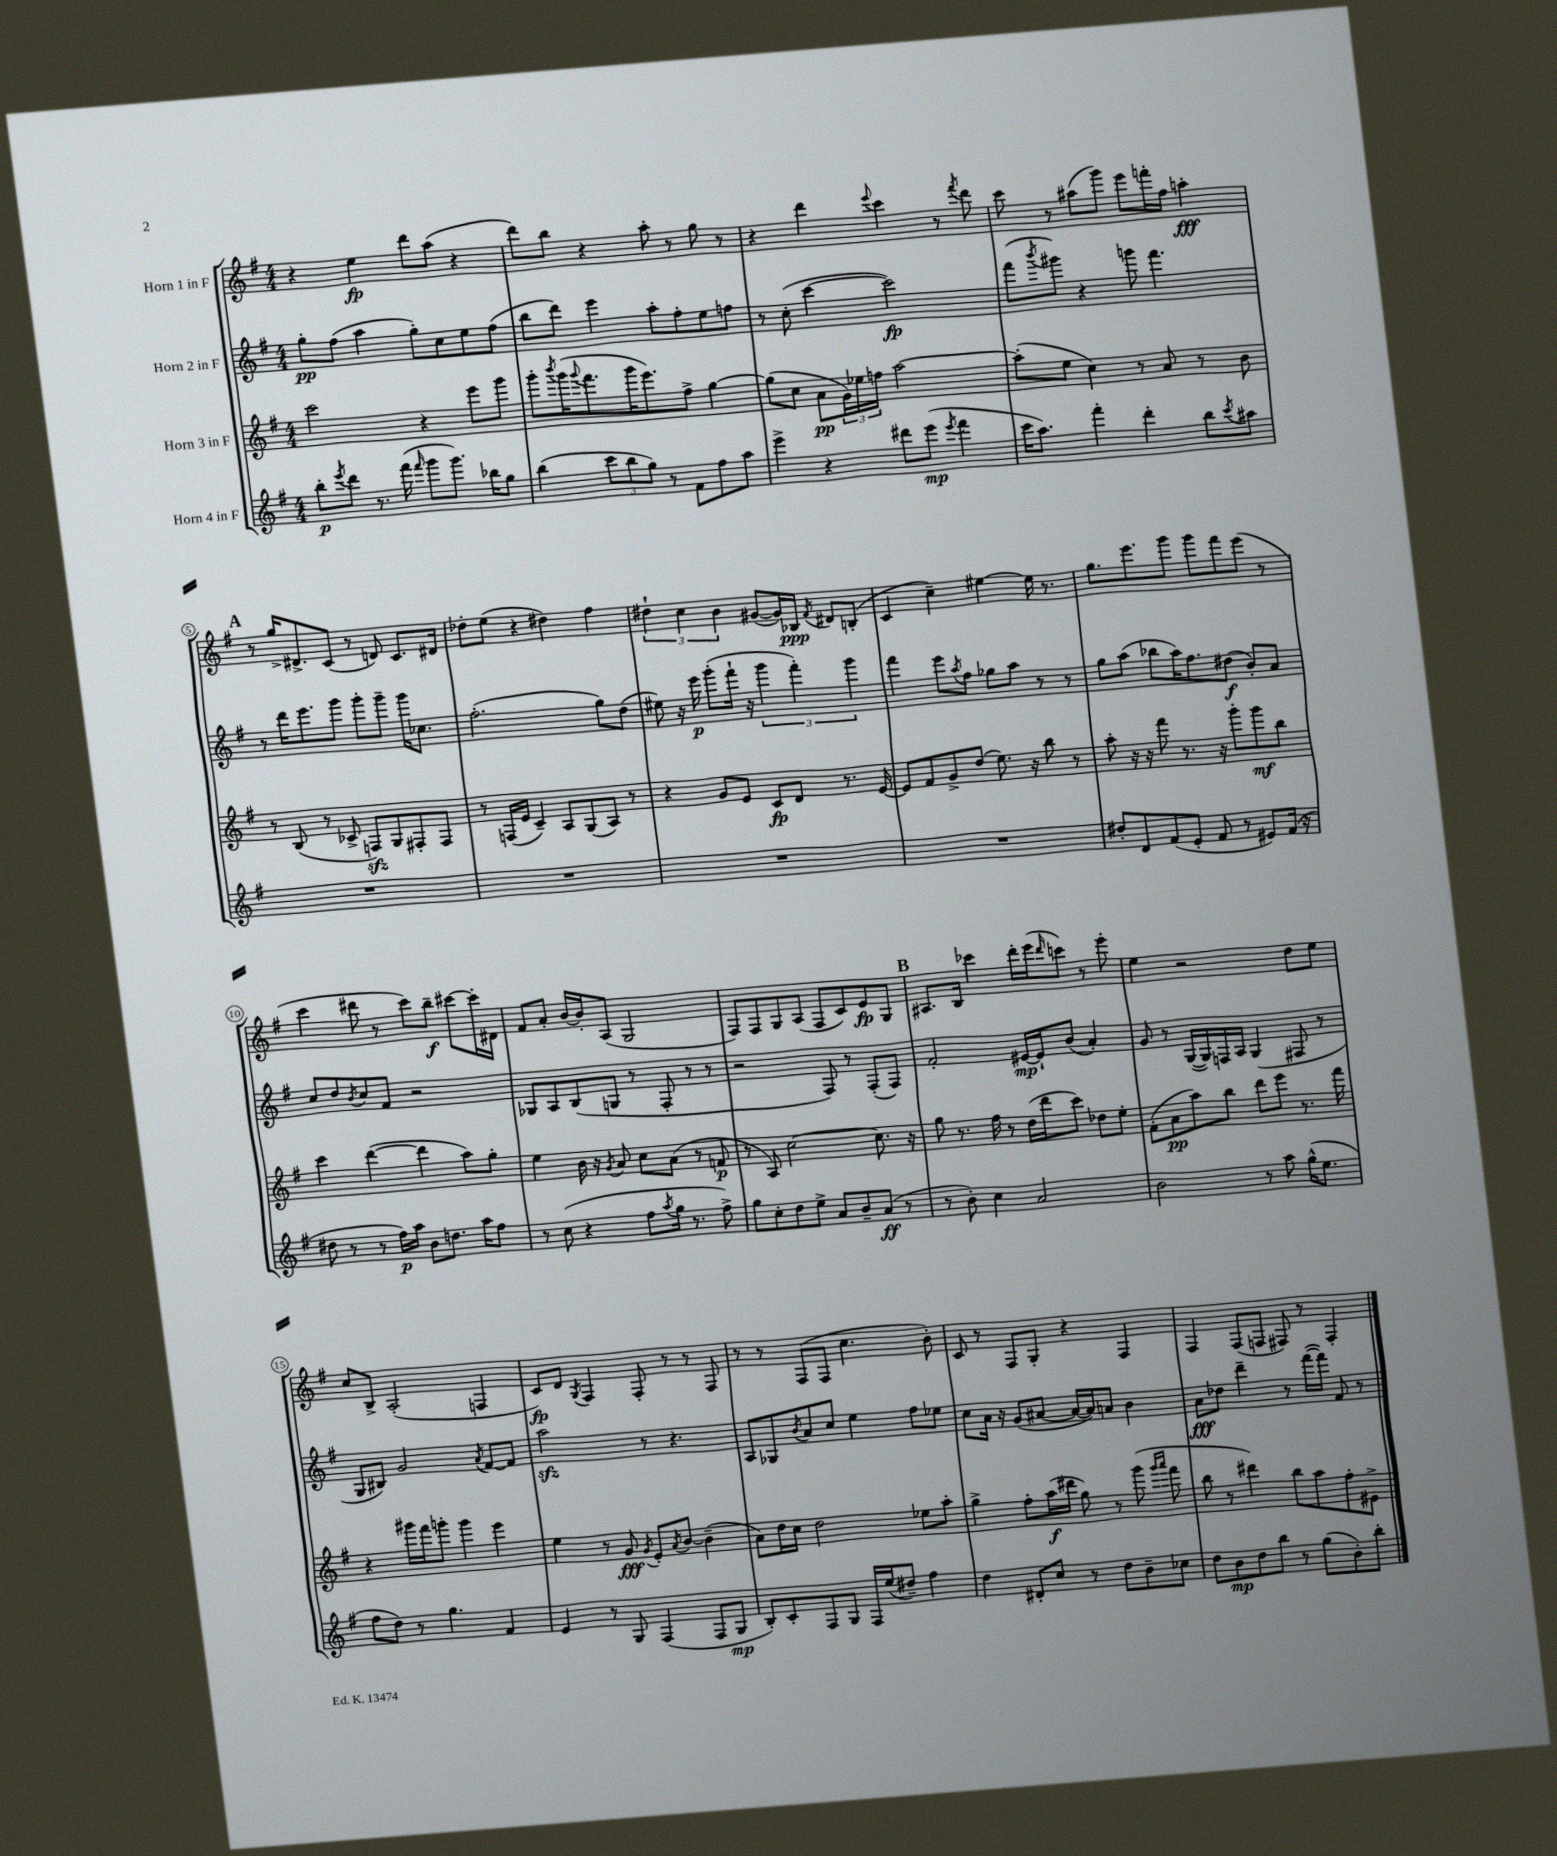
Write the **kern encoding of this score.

**kern	**kern	**kern	**kern
*staff4	*staff3	*staff2	*staff1
*clefG2	*clefG2	*clefG2	*clefG2
*k[f#]	*k[f#]	*k[f#]	*k[f#]
*M4/4	*M4/4	*M4/4	*M4/4
8bb'	2ccc	8gg'	4r
8qeee	.	.	.
8ddd	.	(8ff#	.
8.r	.	4aa	4ee
(16fff#	.	.	.
16qqfff#	.	.	.
8ggg	4r	8gg')	8ddd
8.ggg)	.	8cc	(8aa
.	8eee	8ee	4r
16bb-	.	.	.
8gg	8ggg	(8ff#	.
=	=	=	=
(4bb	8ggg'	8bb	8ddd)
.	8qbbb	.	.
.	(16ggg	8ddd)	8bb
.	8qqggg	.	.
.	8.fff#	.	.
12ccc	.	4eee	4r
12bb	.	.	.
.	16ggg	.	.
12gg)	.	.	.
.	8.eee)	.	.
8r	.	8aa'	8aa'
8f#	8ff#^	8ff#'	8r
8ff#	[4gg	8ee	8gg
8aa	.	8ff	8r
=	=	=	=
4eee^	(8gg]	8r	4r
.	8cc	(8cc'	.
4r	8a	[4ccc	4ddd
.	24g)	.	.
.	24ee-	.	.
.	24ff	.	.
.	.	.	8qqeee
8ddd#	[2aa	2ccc])	4ccc
(8eee	.	.	.
8qeee	.	.	.
4fff#	.	.	8r
.	.	.	8qfff#
.	.	.	8ddd
=	=	=	=
16ccc	(8aa']	(8fff#	8ccc
8.aa)	.	.	.
.	.	8qbbb	.
.	8ee	8ggg#)	8r
4fff#'	4cc)	4r	(8aa#
.	.	.	8ggg)
4ddd'	8r	8ggg	8eee
.	8a	4.fff#	16fff'
.	.	.	16ff#
8bb	8r	.	4aa'
8qccc	.	.	.
8aa#	8b	.	.
=	=	=	=
1r	8r	8r	8r
.	(8B	16ddd	16gg^
.	.	8.eee	8.d#^
.	8r	.	.
.	8c-^	8ggg	(8c
.	8F)	8ggg'	8r
.	8G	8ggg~	8d)
.	8F#'	16ggg	8.c
.	.	8.cc-	.
.	8F#	.	.
.	.	.	16d#
=	=	=	=
1r	8r	(2.ff#'	8dd-'
.	(16F	.	(8ee
.	16e	.	.
.	4c~)	.	4r
.	8A	.	4dd#)
.	(8G	.	.
.	8A)	8gg)	4ff#
.	8r	(8dd	.
=	=	=	=
1r	4r	8ee#)	6dd#`
.	.	16r	.
.	.	.	6cc
.	.	16eee	.
.	8g	(8ggg'	.
.	.	.	6b
.	8e	16fff#`	.
.	.	16r	.
.	8c	6ggg	([8g#
.	8d	.	16g#])
.	.	6fff#')	.
.	.	.	16B-
.	.	.	8qf#
.	8.r	.	8d#
.	.	6ggg	.
.	.	.	(8B'
.	[16e	.	.
=	=	=	=
1r	8e]	4fff#	4c
.	8f#	.	.
.	8g^	8eee	4cc~)
.	.	8qaa	.
.	(8dd	8ff#	.
.	8.ee)	8gg-	[4ee#
.	.	8aa	.
.	16r	.	.
.	8bb	8r	16ee#]
.	.	.	8.r
.	8r	8r	.
=	=	=	=
8dd#'	8aa'	8gg	8.gg
8d	16r	(8aa	.
.	16r	.	8.eee
(8f#	8fff#	8bb-	.
8e'	8.r	16aa)	8ggg
.	.	8.ff#	.
8f#	.	.	8ggg
.	16r	.	.
8r	8ggg'	(8dd#	8fff#
8e#)	8ggg	8b')	(8eee
(16f#	8bb	8a	8r
16r	.	.	.
=	=	=	=
8dd#	4ccc	8cc	4ccc
8r	.	8dd	.
.	.	8qb	.
8r	([4ddd	8cc	8ddd#
16ff#)	.	8f#	8r
16aa	.	.	.
8b	4ddd]	2r	8ccc)
8.dd	.	.	8bb~
.	8aa)	.	[8ccc#
16aa	.	.	.
8ff#	8gg'	.	16ccc#']
.	.	.	16d#
=	=	=	=
8r	4ee	8G-	8f#
(8cc	.	8A	8a'
4r	16b	(8B	[16b
.	16r	.	16b']
.	8qg	.	.
.	8a	8G	(8A
8ff#	8cc	8r	2G
8qaa	.	.	.
16gg	(8a	8F#'	.
8.r	.	.	.
.	8r	8r	.
8ff#^)	8f	8r	.
=	=	=	=
8gg	8r	2r	8F#)
8cc'	8A)	.	8F#
8dd	[2cc	.	8G
8ee^	.	.	(8A
8a	.	8F#)	8F#
8b~	.	8r	8c)
(8a	8.cc]	(8F#'	8e
8r	.	8F#)	8G
.	16r	.	.
=	=	=	=
8r	8gg	2f#'	8.A#
8b')	8.r	.	.
.	.	.	16B
4cc	.	.	4ccc-
.	16ff#	.	.
.	8r	.	.
2a	(16dd	[16e#	16ddd'
.	16ddd	16e#`]	(16eee
.	.	.	16qqddd
.	8ccc)	(8b	8ccc)
.	8dd-	4a')	8r
.	8ee'	.	8eee'
=	=	=	=
2b	(8f#'	8g	4ee
.	8a	8r	.
.	8aa)	([16G	2r
.	.	16G])	.
.	8bb	16F	.
.	.	16A	.
8r	8ddd	(4G	.
8aa	8eee	.	.
(16gg^^	8.r	8F#	8dd
8.ee	.	.	.
.	.	8r	8ee
.	16fff#	.	.
=	=	=	=
8ff#	4r	8G	8cc
8dd)	.	8B#)	8B^
8r	16ggg#	2g	(2A'
.	16fff#	.	.
4.gg	8ggg'	.	.
.	4ggg	.	.
.	.	8qa	.
4f#	4eee	[8f#	4F
.	.	8f#]	.
=	=	=	=
4e	4ee	2aa	8c)
.	.	.	8d
.	.	.	8qG
8r	8r	.	4F#
8G	8g	.	.
.	8qg	.	.
(4F#	8e'	8r	8F#'
.	8qa	.	.
.	[8b	4.r	8r
8F#	(4b~]	.	8r
8G	.	.	8F#
=	=	=	=
8B')	8a)	8A	8r
8c'	16dd	8G-	8r
.	16cc	.	.
.	.	8qb	.
8F#	2dd	8a	(8F#
8G	.	8cc	8F#
16F#	.	4ee	4.cc
(16ee	.	.	.
8dd#~)	.	.	.
4ff#	8ee-	8ff#	.
.	8aa'	8ee-	8b')
=	=	=	=
4dd	4gg^	8cc	8c
.	.	16a	8r
.	.	16r	.
8d#'	8ff#'	(8g	8F#
8cc	(16aa	[8a#	8G'
.	16ddd#	.	.
8r	8gg)	16a#_	4r
.	.	16a#])	.
8dd	8r	8a	.
8b~	(8ggg	4b	4F#
.	16qqggg	.	.
.	16qqaaa	.	.
8cc-	8fff#	.	.
=	=	=	=
8dd	8bb	8a	4F#
8b	8r	8dd-	.
8dd	4ddd#)	4ddd~	(8F#
8bb	.	.	8F
8r	8bb	8r	8F#)
(8gg	8aa	([16fff#	8r
.	.	16fff#])	.
8b')	8ff#'	8f#	4F#'
8bb'	8e#^	8r	.
==	==	==	==
*-	*-	*-	*-
